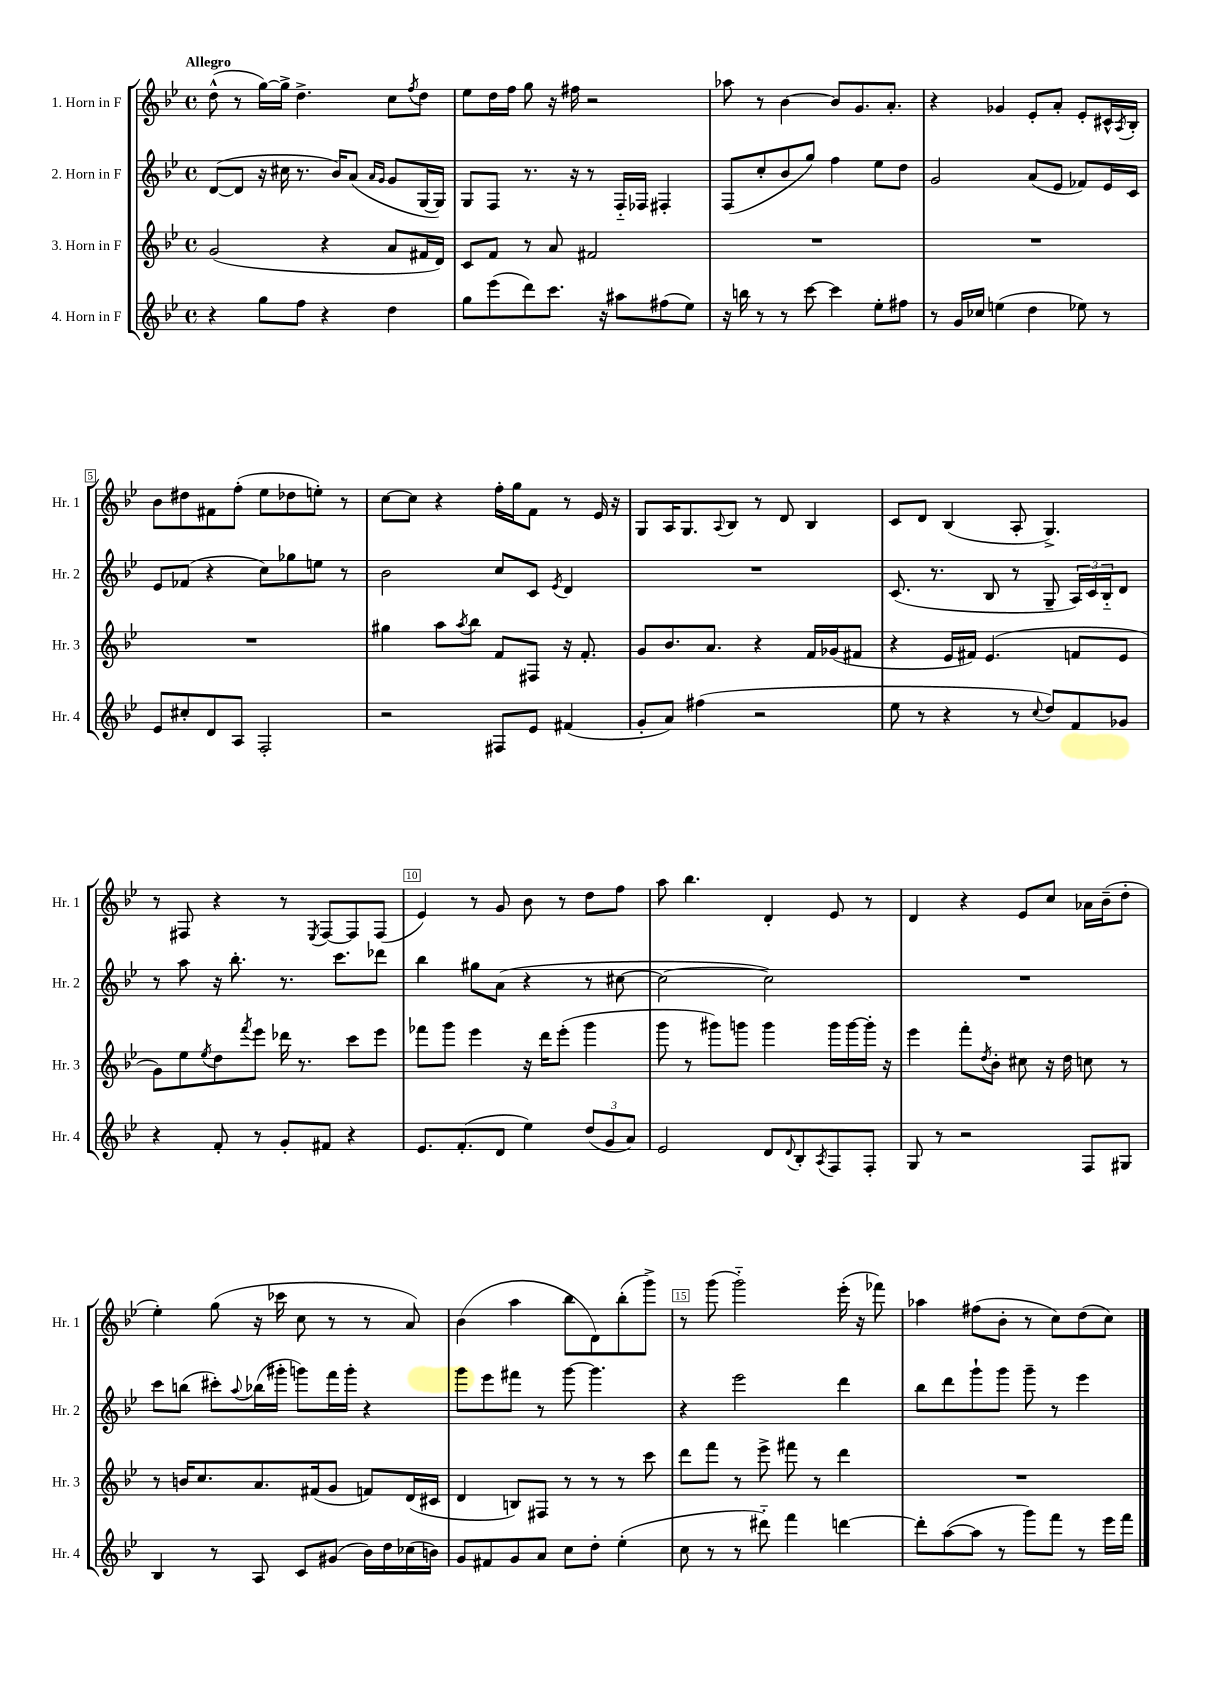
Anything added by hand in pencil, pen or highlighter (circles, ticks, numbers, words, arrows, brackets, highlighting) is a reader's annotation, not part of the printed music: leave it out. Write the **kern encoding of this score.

**kern	**kern	**kern	**kern
*staff4	*staff3	*staff2	*staff1
*clefG2	*clefG2	*clefG2	*clefG2
*k[b-e-]	*k[b-e-]	*k[b-e-]	*k[b-e-]
*M4/4	*M4/4	*M4/4	*M4/4
*met(c)	*met(c)	*met(c)	*met(c)
4r	(2g/	([8d/L	(8dd^^\
.	.	8d/]J	8r
8gg\L	.	16r	[16gg\LL)
.	.	16cc#\	16gg^\]JJ
8ff\J	.	8.r	4.dd^\
4r	4r	.	.
.	.	16b-/LK)	.
.	.	(8a/J	.
.	.	16qqa/LL	.
.	.	16qqg/JJ	.
4dd\	8a/L	8g/L	8cc\L
.	.	.	8qff/
.	16f#/L	[16G/L	8dd\J
.	16d/JJ)	16G/]JJ)	.
=	=	=	=
8gg\L	8c/L	8G/L	8ee-\L
(8eee-\	8f/J	8F/J	16dd\L
.	.	.	16ff\JJ
8ddd\)	8r	8.r	8gg\
8.ccc\J	8a/	.	16r
.	.	16r	16ff#\
.	2f#/	8r	2r
16r	.	.	.
8aa#\L	.	16F'~/LL	.
.	.	16F-/JJ	.
(8ff#\	.	4F#'/	.
8ee-\J)	.	.	.
=	=	=	=
16r	1r	(8F/L	8aa-\
16bb\	.	.	.
8r	.	8cc'/	8r
8r	.	8b-/	[4b-\
[8ccc\	.	8gg/J)	.
4ccc\]	.	4ff\	8b-/]L
.	.	.	8.g/
8ee-'\L	.	8ee-\L	.
.	.	.	8.a'/J
8ff#\J	.	8dd\J	.
=	=	=	=
8r	1r	2g/	4r
16g/LL	.	.	.
16cc-/JJ	.	.	.
(4ee\	.	.	4g-/
4dd\	.	(8a/L	8e-'/L
.	.	8e-/J	8a'/J
8ee-\)	.	8f-/L)	8e-'/L
8r	.	16e-/L	16c#^^/L
.	.	.	8qA/
.	.	16c/JJ	16B-'/JJ
=	=	=	=
8e-/L	1r	8e-/L	8b-\L
8cc#'/	.	(8f-/J	8dd#\
8d/	.	4r	8f#\
8A/J	.	.	(8ff'\J
2F'/	.	8cc\L)	8ee-\L
.	.	8gg-\	8dd-\
.	.	8ee\J	8ee'\J)
.	.	8r	8r
=	=	=	=
2r	4gg#\	2b-\	[8cc\L
.	.	.	8cc\]J
.	8aa\L	.	4r
.	8qaa/	.	.
.	8bb-\J	.	.
8F#/L	8f/L	8cc/L	16ff'\LL
.	.	.	16gg\J
8e-/J	8F#/J	8c/J	8f\J
.	.	8qe-/	.
(4f#/	16r	4d/	8r
.	8.f'/	.	.
.	.	.	16e-/
.	.	.	16r
=	=	=	=
8g'/L	8g/L	1r	8G/L
8a/J)	8.b-/	.	16A/K
.	.	.	8.G/
(4ff#\	.	.	.
.	8.a/J	.	.
.	.	.	8qqA/
.	.	.	8B-/J
2r	4r	.	8r
.	.	.	8d/
.	16f/LL	.	4B-/
.	(16g-/J	.	.
.	8f#/J	.	.
=	=	=	=
8ee-\	4r	(8.c/	8c/L
8r	.	.	8d/J
.	.	8.r	.
4r	16e-/LL	.	(4B-/
.	16f#/JJ)	.	.
.	(4.e-/	8B-/	.
8r	.	8r	8A'/
8qqcc/	.	.	.
8dd/L)	.	8G~/	4.G^/)
8f/	8f/L	24A/LL)	.
.	.	24c/	.
.	.	24B-'~/J	.
8g-/J	8e-/J	8d/J	.
=	=	=	=
4r	8g\L)	8r	8r
.	8ee-\	8aa\	8F#/
.	8qee-/	.	.
8f'/	8dd\	16r	4r
.	.	8.bb-'\	.
.	8qfff/	.	.
8r	8eee-\J	.	.
8g'/L	16ddd-\	8.r	8r
.	8.r	.	.
.	.	.	8qE-/
8f#/J	.	.	[8F#/L
.	.	8.ccc\L	.
4r	8ccc\L	.	8F#/]
.	8eee-\J	8ddd-\J	(8F#/J
=	=	=	=
8.e-/L	8fff-\L	4bb-\	4e-/)
.	8ggg\J	.	.
(8.f'/	.	.	.
.	4eee-\	8gg#\L	8r
8d/J	.	(8a\J	8g/
4ee-\)	16r	4r	8b-\
.	16ddd\LK	.	.
.	(8eee-'\J	.	8r
(12dd/L	4ggg\	8r	8dd\L
12g/	.	.	.
.	.	[8cc#\	8ff\J
12a/J)	.	.	.
=	=	=	=
2e-/	8ggg\	2cc#\_	8aa\
.	8r	.	4.bb-\
.	8ggg#\L)	.	.
.	8ggg\J	.	.
8d/L	4ggg\	2cc#\])	4d'/
8qqd/	.	.	.
8B-'/	.	.	.
8qA/	.	.	.
8F/	16ggg\LL	.	8e-/
.	[16ggg\	.	.
8F'/J	16ggg'\]JJ	.	8r
.	16r	.	.
=	=	=	=
8G/	4eee-\	1r	4d/
8r	.	.	.
2r	8fff'\L	.	4r
.	8qdd/	.	.
.	8b-'\J	.	.
.	8cc#\	.	8e-/L
.	16r	.	8cc/J
.	16dd\	.	.
8F/L	8cc\	.	16a-\LL
.	.	.	(16b-~\J
8G#/J	8r	.	8dd'\J
=	=	=	=
4B-/	8r	8ccc\L	4ee-'\)
.	16b/LK	(8bb\J	.
.	8.cc/	.	.
8r	.	8ccc#'\L)	(8gg\
.	.	8qqaa/	.
8A/	8.a/	(16bb-\L	16r
.	.	16ggg#'\JJ	16ccc-\
8c/L	.	8ggg\L)	8cc\
.	(16f#/k	.	.
(8g#/J	8g/J	16fff\L	8r
.	.	16ggg'\JJ	.
16b-\LL)	8f/L)	4r	8r
16dd\	.	.	.
(16cc-\	(16d/L	.	8a/)
16b\JJ)	16c#/JJ	.	.
=	=	=	=
8g/L	4d/	8ggg\L	(4b-\
8f#/	.	8eee-\	.
8g/	8B/L)	8fff#\J	4aa\
8a/J	8F#/J	8r	.
8cc\L	8r	[8ggg\	8bb-\L
8dd'\J	8r	4.ggg\]	8d\)
(4ee-'\	8r	.	(8bb-'\
.	8ccc\	.	8ggg^\J)
=	=	=	=
8cc\	8ddd\L	4r	8r
8r	8fff\J	.	(8ggg\
8r	8r	2eee-\	2ggg'~\)
8ddd#'~\)	8eee-^\	.	.
4fff\	8fff#\	.	.
.	8r	.	.
[4ddd\	4ddd\	4ddd\	(16eee-'\
.	.	.	16r
.	.	.	8fff-\)
=	=	=	=
8ddd'\]L	1r	8bb-\L	4aa-\
([8aa\	.	8ddd\	.
8aa\]J	.	8ggg`\	(8ff#\L
8r	.	8ggg\J	8b-'\J
8ggg\L)	.	8ggg~\	8r
8fff\J	.	8r	8cc\L)
8r	.	4eee-\	(8dd\
16eee-\LL	.	.	8cc\J)
16fff\JJ	.	.	.
==	==	==	==
*-	*-	*-	*-
